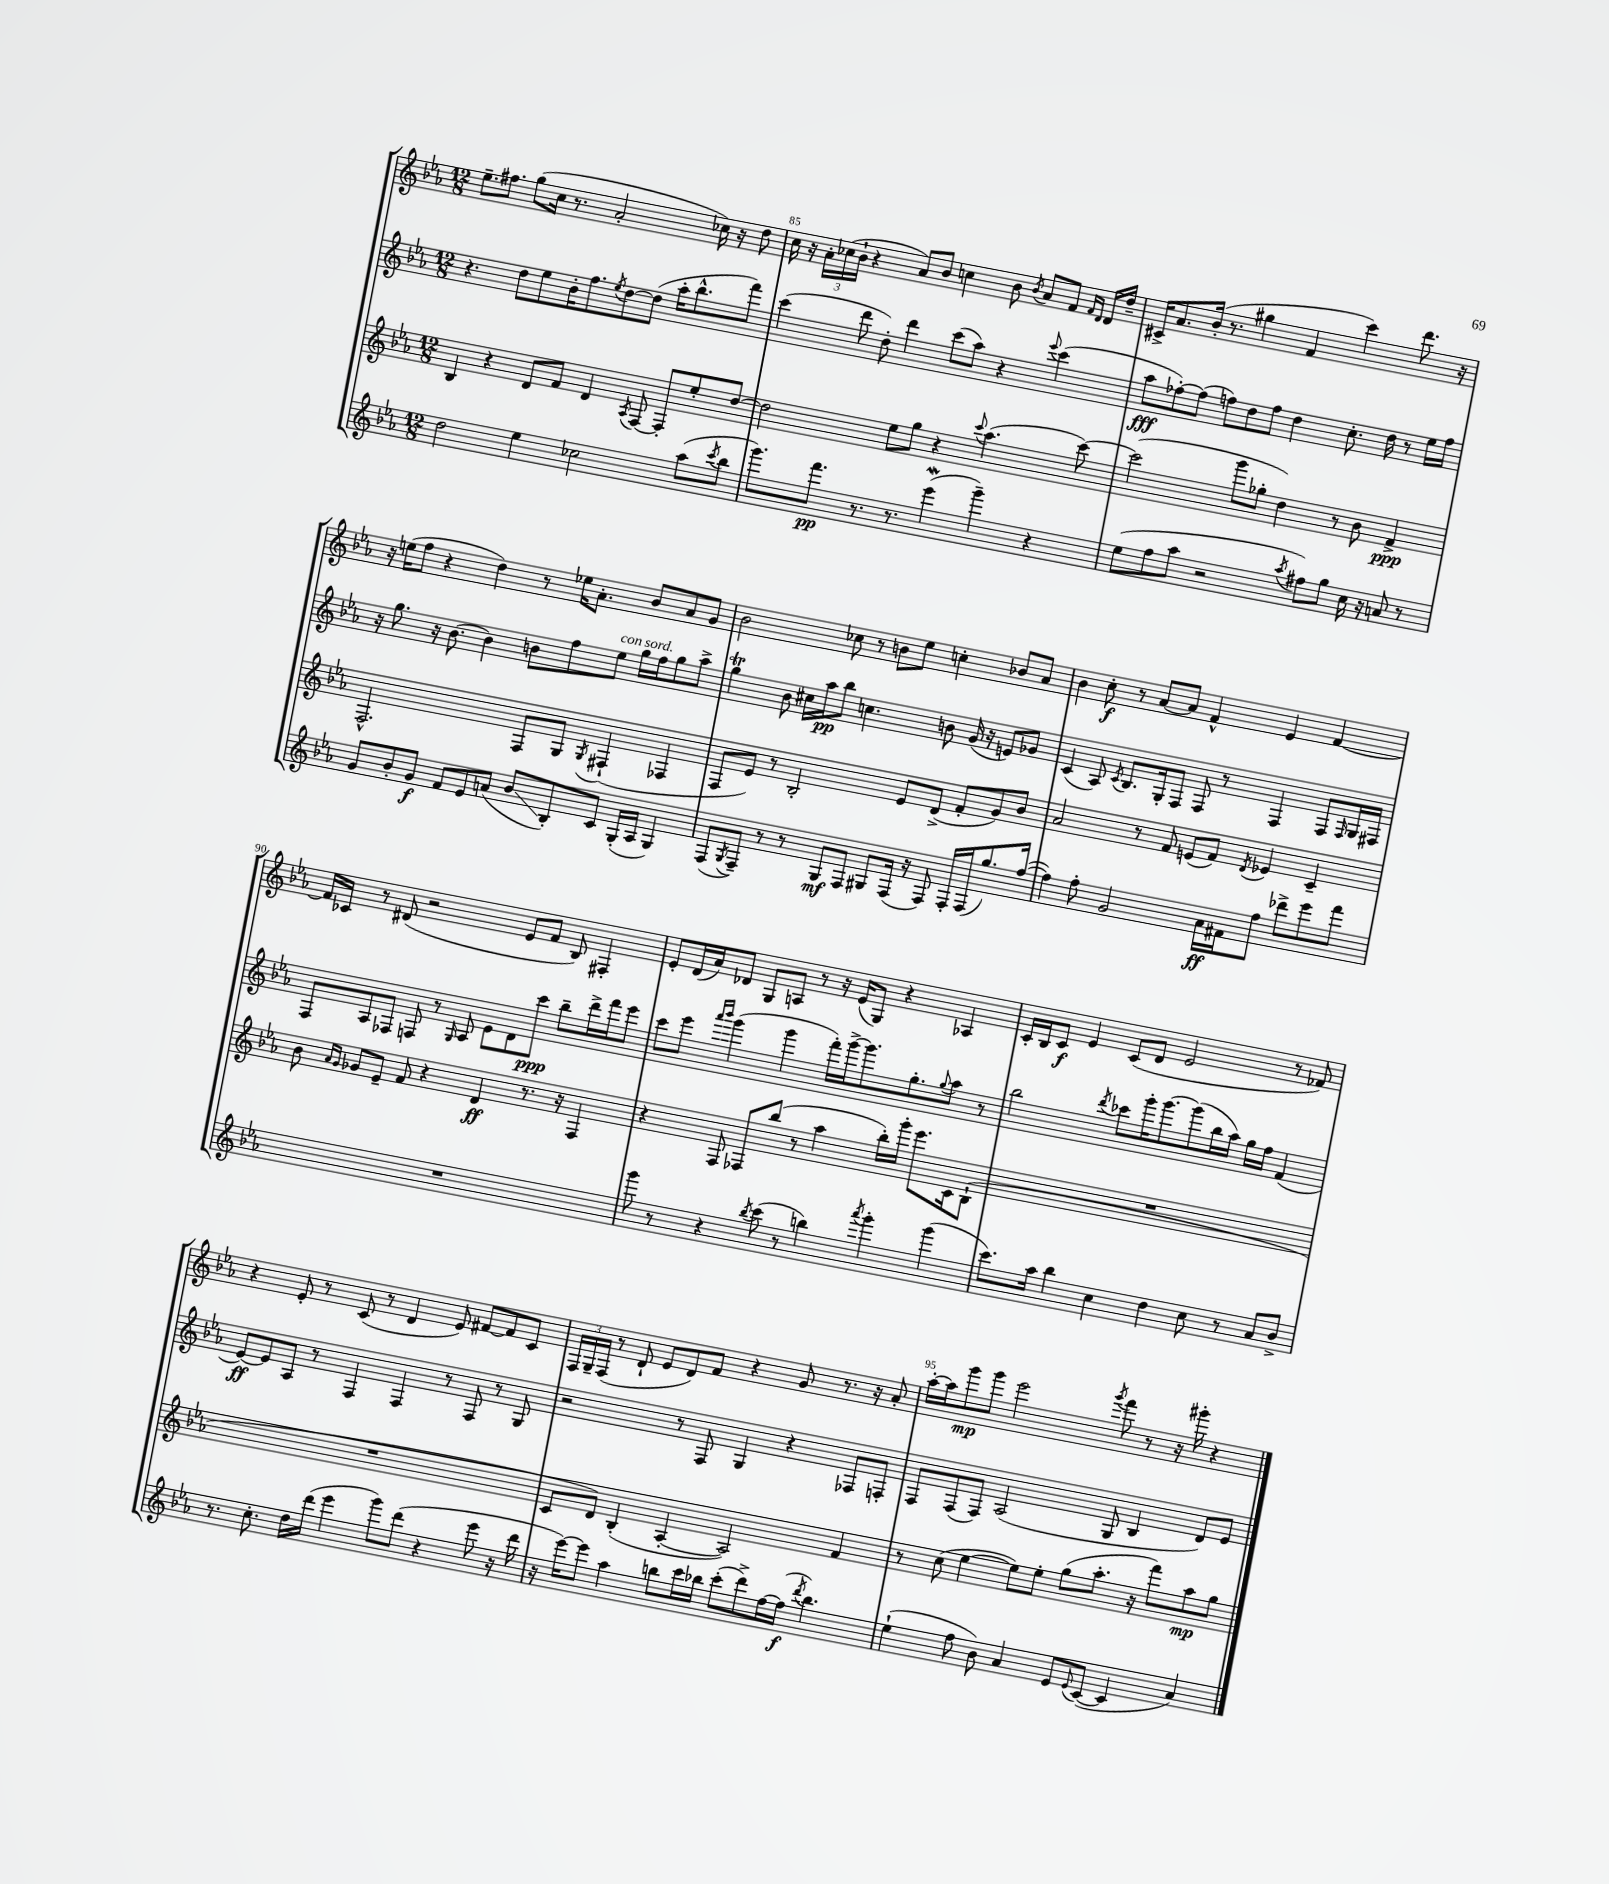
<<
\new StaffGroup <<
\new Staff = "s0" {
    \clef treble \key ees \major \numericTimeSignature \time 12/8
    ees''8.-- fis''8. g''8( c''16 r8. aes'2-. ces''16) r16 d''8 |
    c''16 r16 \tuplet 3/2 { aes'16-. ces''16( bes'16-! } r4 aes'8) bes'8 c''4 bes'8 \acciaccatura { bes'8 } aes'8 f'8 \grace { f'16 d'16 } d'16 d''16-- |
    cis'16-> aes'8. bes'16-.( r8. gis''4 f'4 c'''4) d'''8. r16 |
    r16 e''16( f''8 r4 d''4) r8 ees''16 aes'8.-. bes'8 aes'8 g'8 |
    bes'2 ces''8 r8 b'8 ees''8 c''4-. bes'8 aes'8 |
    bes'4 c''8-.\f r8 aes'8~ aes'8 f'4-^ ees'4 f'4~ |
    f'16 ces'16 r8 dis'8( r2 ees'8 f'8 bes8) fis4-. |
    ees'8-. d'16( aes'16) des'8 g8 a8 r8 r16 ees'16( g8) r4 aes4 |
    c'16-. bes16 c'8\f ees'4 c'8( d'8 ees'2 r8 fes'8) |
    r4 ees'8-. r8 c'8( r8 d'4 ees'8) fis'8~ fis'8 c'8 |
    \tuplet 3/2 { f16 g16-- f16( } r8 d'8-! ees'8 d'8) f'8 r4 g'8 r8. r16 aes'8-. |
    aes''16~-. aes''16 g'''8\mp g'''8 ees'''2 \acciaccatura { g'''8 } f'''8 r8 r16 gis'''16-. r4 \bar "|." |
}
\new Staff = "s1" {
    \clef treble \key ees \major \numericTimeSignature \time 12/8
    r4. d''8 ees''8 bes'16-. f''8. \acciaccatura { ees''8 } d''8~ d''8( aes''16-. bes''8.-^ f'''8) |
    c'''4( d'''8 d''8-.) d'''4 c'''8( aes''8) r4 \appoggiatura { ees'''8 } c'''4( |
    aes''8\fff fes''8~-.) fes''8( f''8) d''8 f''8 d''4 c''8.-. d''16 r8 ees''16 f''16 |
    r16 g''8. r16 bes'8.~ bes'4 b'8 f''8 ees''8^\markup { \italic "con sord." } g''16 f''16 g''8 aes''8-> |
    g''4\trill bes'8 cis''16 aes''16\pp bes''8 c''4. b'8 g'16( r16 e'8) ges'8 |
    c'4( aes8) \acciaccatura { c'8 } bes8. g16-. f8 f8 r8 f4 f8 \grace { f16 } g16 fis16 |
    f8 aes8 fes8 f8 r8 \grace { g16 } aes8 ees'8 d'8 c'''8\ppp bes''8-- d'''16-> f'''16 ees'''8 |
    c'''8 ees'''8 \grace { aes'''16 bes'''16 } g'''4( g'''4 f'''16-.) g'''16~-> g'''8. g''8.-. \appoggiatura { g''8 } aes''8 r8 |
    bes''2 \acciaccatura { d'''8 } ces'''8 g'''16-. g'''8.~ g'''8( bes''16 aes''16) g''16 f''16 f'4( |
    ees'8~\ff) ees'8 aes8 r8 f4 f4 r8 f8 r8 g8 |
    r2 r8 f8 g4 r4 fes8 f8-. |
    f8 f8( f8) aes2( g8 bes4 d'8) ees'8 \bar "|." |
}
\new Staff = "s2" {
    \clef treble \key ees \major \numericTimeSignature \time 12/8
    bes4 r4 d'8 f'8 d'4 \acciaccatura { aes8 } f8~ f8-. ees''8-. d''8~ |
    d''2 ees''8 g''8 r4 \appoggiatura { c'''8 } aes''4.( c'''8~) |
    c'''2( g'''8 ges''8-. d''4) r8 bes'8 f'4->\ppp |
    f2.-^ f8 g8 \acciaccatura { g8 } fis4-!( fes4 |
    f8 ees'8) r8 bes2-. ees'8 d'8->( f'8-. g'8) bes'8 |
    aes'2 r8 f'8 e'8( f'8) \acciaccatura { d'8 } ees'4 c'4-- |
    bes'8 \grace { aes'16 g'16 } ges'8 ees'8-- f'8 r4 d'4\ff r8. r16 f4 |
    r4 f8 fes8 bes''8( r8 aes''4 bes''16-.) g'''16-. ees'''8. c'16 bes8-!( |
    R1. |
    R1. |
    c'8 d'8) bes4-.( aes4~-. aes2) f'4 |
    r8 c''8( ees''4~ ees''8) ees''8-. g''8( aes''8.-. r16 f'''8) aes''8\mp g''8 \bar "|." |
}
\new Staff = "s3" {
    \clef treble \key ees \major \numericTimeSignature \time 12/8
    d''2 ees''4 ces''2 aes''8( \acciaccatura { c'''8 } bes''8 |
    g'''8.) f'''8.\pp r8. r8. ees'''4\mordent( g'''4--) r4 |
    ees''8( f''8 aes''8 r2 \acciaccatura { aes''8 } fis''8) g''8 c''16 r16 a'8 r8 |
    g'8 bes'8-. g'8\f f'8 ees'8 a'8( bes'8\glissando bes8-.) c'8 g16-.( aes16 g4) |
    f8( \acciaccatura { g8 } f8--) r8 r8 g8\mf f8 gis8 f16( r16 f8) f16-. f16( g''8.) f''16~( |
    f''4) f''8-. g'2 aes'16\ff fis'16 f''8 des'''8-> ees'''8 f'''8 |
    R1. |
    g'''8 r8 r4 \acciaccatura { bes''8 } c'''8( r8 b''4) \acciaccatura { aes'''8 } g'''4-. g'''4( |
    c'''8.) aes''16 bes''4 c''4 d''4 c''8 r8 aes'8 bes'8-> |
    r8. c''8.-. d''16 d'''16( ees'''4 g'''8) d'''8( r4 ees'''8 r16 d'''16 |
    r16 ees'''16~) ees'''8 aes''4 b''8 c'''16 bes''16 c'''8-.( d'''8->) f''16~ f''16\f( \acciaccatura { d'''8 } bes''4.) |
    ees''4-!( f''8 bes'8) aes'4 ees'8 \appoggiatura { ees'8 } c'8~( c'4 aes'4) \bar "|." |
}
>>
>>
\layout { \context { \Score currentBarNumber = #84 \override BarNumber.break-visibility = ##(#f #t #t) barNumberVisibility = #(every-nth-bar-number-visible 5) } }
